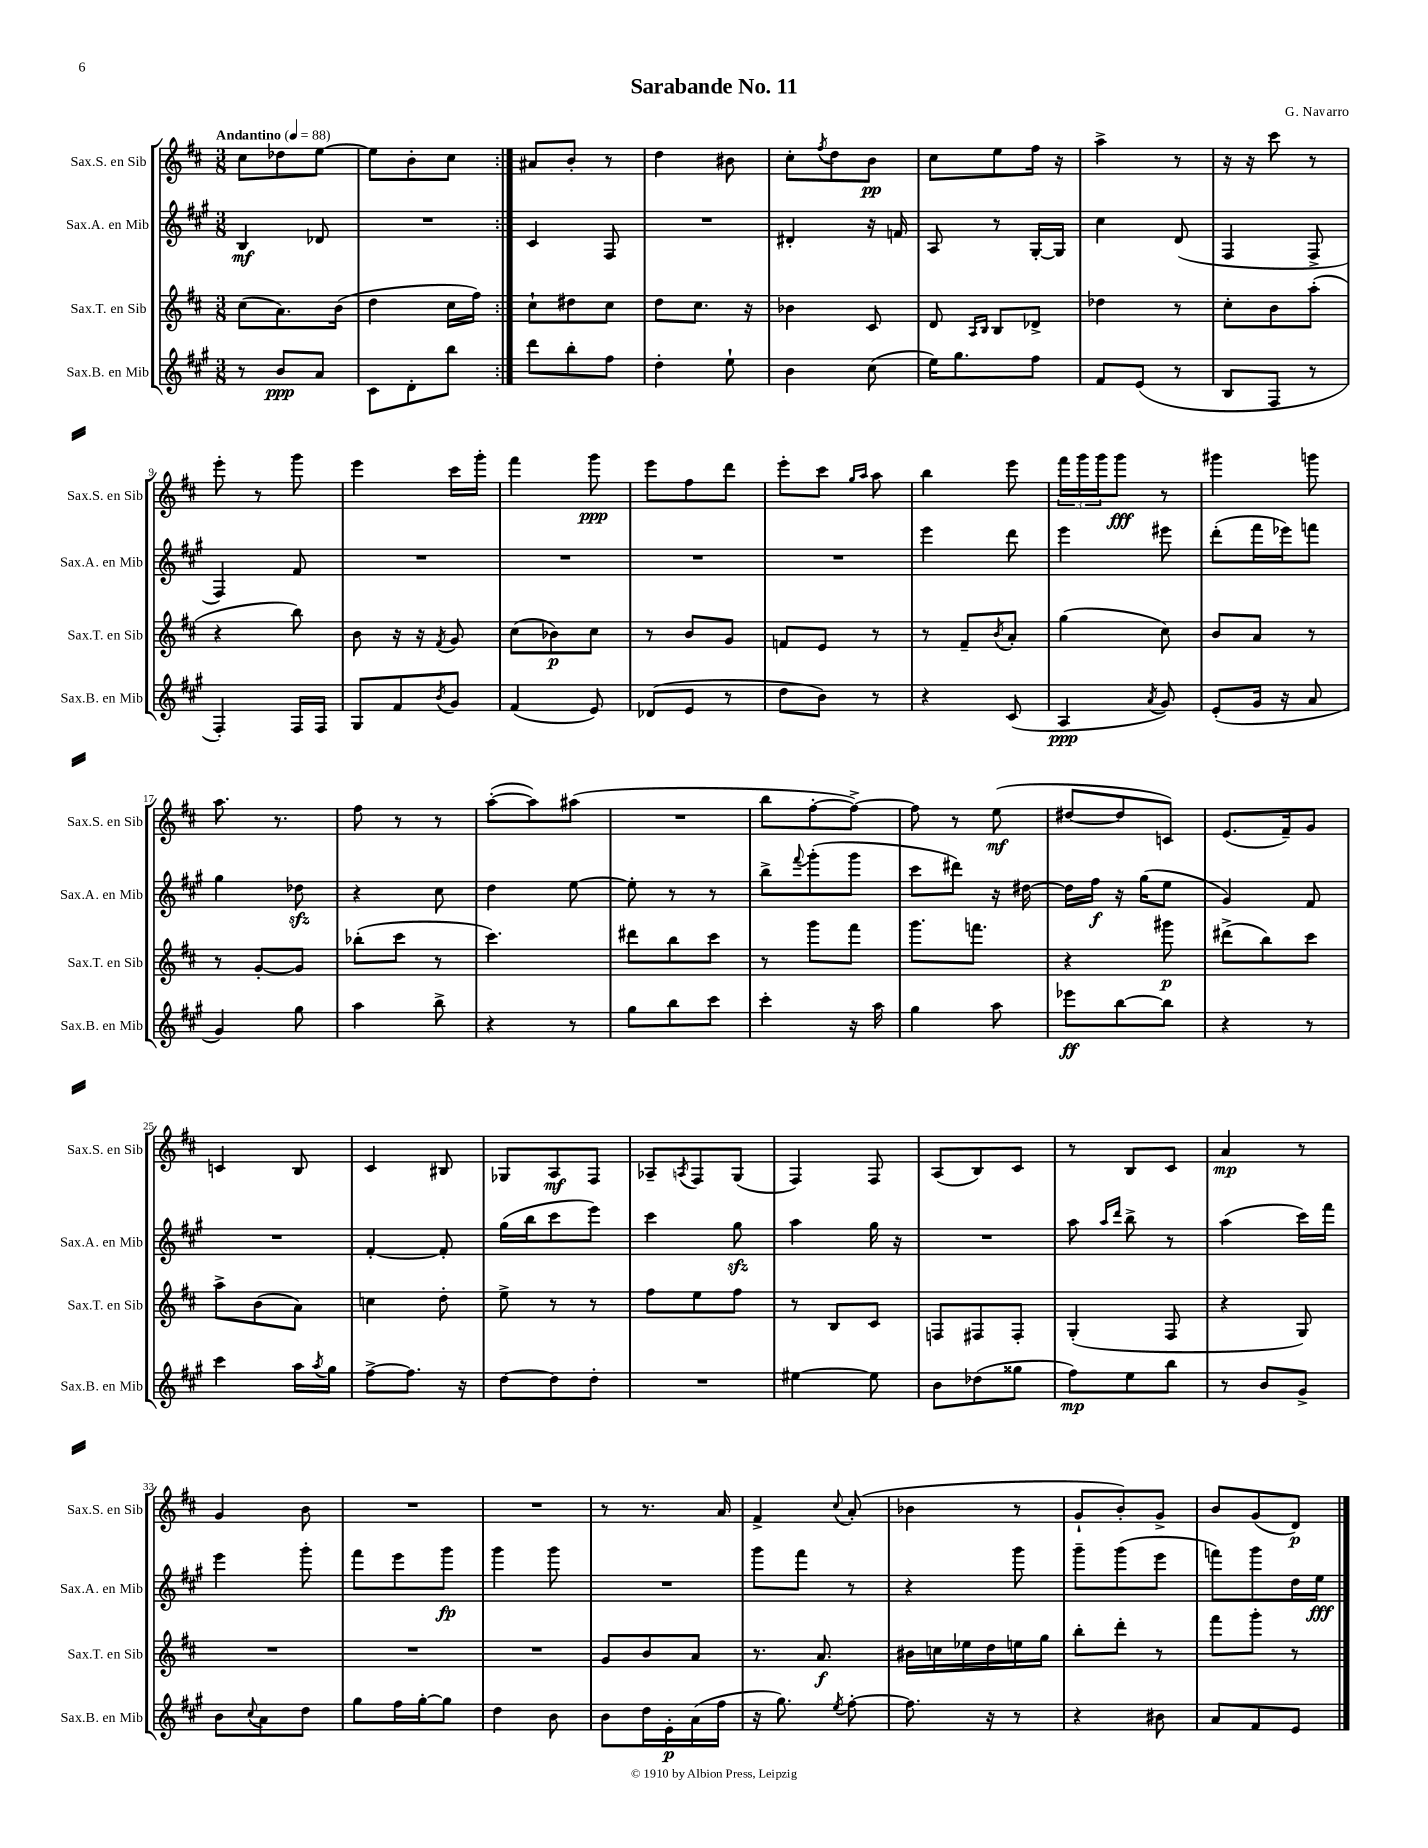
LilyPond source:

\header { title = "Sarabande No. 11" composer = "G. Navarro" }
<<
\new StaffGroup <<
\new Staff = "s0" \with { instrumentName = "Sax.S. en Sib" shortInstrumentName = "Sax.S. en Sib" } {
    \clef treble \key d \major \numericTimeSignature \time 3/8 \tempo "Andantino" 4 = 88
    \repeat volta 2 { cis''8 des''8 e''8~ |
    e''8 b'8-. cis''8 | }
    ais'8 b'8-. r8 |
    d''4 bis'8 |
    cis''8-. \acciaccatura { fis''8 } d''8 b'8\pp |
    cis''8 e''8 fis''16 r16 |
    a''4-> r8 |
    r16 r16 cis'''8 r8 |
    e'''8-. r8 g'''8 |
    e'''4 cis'''16 g'''16-. |
    fis'''4 g'''8\ppp |
    e'''8 fis''8 d'''8 |
    e'''8-. cis'''8 \grace { g''16 a''16 } a''8 |
    b''4 e'''8 |
    \tuplet 3/2 { fis'''16 g'''16 g'''16 } g'''8\fff r8 |
    gis'''4 g'''8 |
    a''8. r8. |
    fis''8 r8 r8 |
    a''8~-.( a''8) ais''8( |
    R4. |
    b''8 fis''8~-. fis''8~->) |
    fis''8 r8 e''8\mf( |
    dis''8~ dis''8 c'8) |
    e'8.( fis'16--) g'8 |
    c'4 b8 |
    cis'4 bis8 |
    ges8 a8\mf fis8 |
    aes8-- \acciaccatura { a8 } fis8 g8( |
    fis4) fis8 |
    a8( b8) cis'8 |
    r8 b8 cis'8 |
    a'4\mp r8 |
    g'4 b'8 |
    R4. |
    R4. |
    r8 r8. a'16 |
    fis'4-> \appoggiatura { cis''8 } a'8-.( |
    bes'4 r8 |
    g'8-! b'8-.) g'8-> |
    b'8 g'8( d'8\p) \bar "|." |
}
\new Staff = "s1" \with { instrumentName = "Sax.A. en Mib" shortInstrumentName = "Sax.A. en Mib" } {
    \clef treble \key a \major \numericTimeSignature \time 3/8
    \repeat volta 2 { b4\mf des'8 |
    R4. | }
    cis'4 fis8 |
    R4. |
    dis'4-. r16 f'16 |
    a8 r8 gis16~-. gis16 |
    cis''4 d'8( |
    fis4 fis8-> |
    fis4) fis'8 |
    R4. |
    R4. |
    R4. |
    R4. |
    e'''4 d'''8 |
    e'''4 eis'''8 |
    d'''8-.( fis'''16 ees'''16) f'''8 |
    gis''4 des''8\sfz |
    r4 cis''8 |
    d''4 e''8~ |
    e''8-. r8 r8 |
    b''8-> \appoggiatura { fis'''8 } gis'''8-.( gis'''8 |
    cis'''8 dis'''8) r16 dis''16~ |
    dis''16 fis''16\f r16 gis''16( e''8 |
    gis'4) fis'8 |
    R4. |
    fis'4~-. fis'8-. |
    gis''16( b''16 cis'''8 e'''8) |
    cis'''4 gis''8\sfz |
    a''4 gis''16 r16 |
    R4. |
    a''8 \grace { a''16 d'''16 } b''8-> r8 |
    a''4( cis'''16) fis'''16 |
    e'''4 gis'''8-. |
    fis'''8 e'''8 gis'''8\fp |
    gis'''4 gis'''8 |
    R4. |
    gis'''8 fis'''8 r8 |
    r4 gis'''8 |
    gis'''8-- gis'''8( e'''8 |
    f'''8) gis'''8 d''16 e''16\fff \bar "|." |
}
\new Staff = "s2" \with { instrumentName = "Sax.T. en Sib" shortInstrumentName = "Sax.T. en Sib" } {
    \clef treble \key d \major \numericTimeSignature \time 3/8
    \repeat volta 2 { cis''8( a'8.) b'16( |
    d''4 cis''16 fis''16) | }
    cis''8-! dis''8 cis''8 |
    d''8 cis''8. r16 |
    bes'4 cis'8 |
    d'8 \grace { a16 b16 } b8 des'8-> |
    des''4 r8 |
    cis''8-. b'8 a''8-.( |
    r4 b''8) |
    b'8 r16 r16 \acciaccatura { fis'8 } g'8 |
    cis''8( bes'8\p) cis''8 |
    r8 b'8 g'8 |
    f'8 e'8 r8 |
    r8 fis'8-- \acciaccatura { b'8 } a'8-. |
    g''4( cis''8) |
    b'8 a'8 r8 |
    r8 g'8~-. g'8 |
    bes''8-.( cis'''8 r8 |
    cis'''4.) |
    dis'''8 b''8 cis'''8 |
    r8 g'''8 fis'''8 |
    g'''8. f'''8. |
    r4 gis'''8\p |
    dis'''8->( b''8) cis'''8 |
    a''8-> b'8( a'8) |
    c''4 d''8-. |
    e''8-> r8 r8 |
    fis''8 e''8 fis''8 |
    r8 b8 cis'8 |
    f8 fis8 fis8-. |
    g4-.( fis8 |
    r4 g8) |
    R4. |
    R4. |
    R4. |
    g'8 b'8 a'8 |
    r8. a'8.\f |
    bis'16 c''16 ees''16 d''16 e''16 g''16 |
    b''8-. d'''8-. r8 |
    fis'''8 g'''8-. r8 \bar "|." |
}
\new Staff = "s3" \with { instrumentName = "Sax.B. en Mib" shortInstrumentName = "Sax.B. en Mib" } {
    \clef treble \key a \major \numericTimeSignature \time 3/8
    \repeat volta 2 { r8 b'8\ppp a'8 |
    cis'8 d'8-. b''8 | }
    d'''8 b''8-. fis''8 |
    d''4-. e''8-! |
    b'4 cis''8( |
    e''16) gis''8. fis''8 |
    fis'8 e'8( r8 |
    b8 fis8 r8 |
    fis4-.) fis16 fis16 |
    gis8 fis'8 \acciaccatura { b'8 } gis'8 |
    fis'4( e'8) |
    des'8( e'8 r8 |
    d''8 b'8) r8 |
    r4 cis'8( |
    a4\ppp \acciaccatura { a'8 } gis'8) |
    e'8-.( gis'16 r16 a'8 |
    gis'4) gis''8 |
    a''4 b''8-> |
    r4 r8 |
    gis''8 b''8 cis'''8 |
    cis'''4-. r16 a''16 |
    gis''4 a''8 |
    ees'''8\ff b''8~ b''8 |
    r4 r8 |
    cis'''4 a''16 \acciaccatura { a''8 } gis''16 |
    fis''8~-> fis''8. r16 |
    d''8~ d''8 d''8-. |
    R4. |
    eis''4~ eis''8 |
    b'8 des''8( gisis''8 |
    fis''8\mp) e''8 b''8 |
    r8 b'8 gis'8-> |
    b'8 \appoggiatura { cis''8 } a'8 d''8 |
    gis''8 fis''16 gis''16~-. gis''8 |
    d''4 b'8 |
    b'8 d''16 e'16-.\p a'16( fis''16 |
    r16 gis''8.) \acciaccatura { e''8 } fis''8~-. |
    fis''8. r16 r8 |
    r4 bis'8 |
    a'8 fis'8 e'8 \bar "|." |
}
>>
>>
